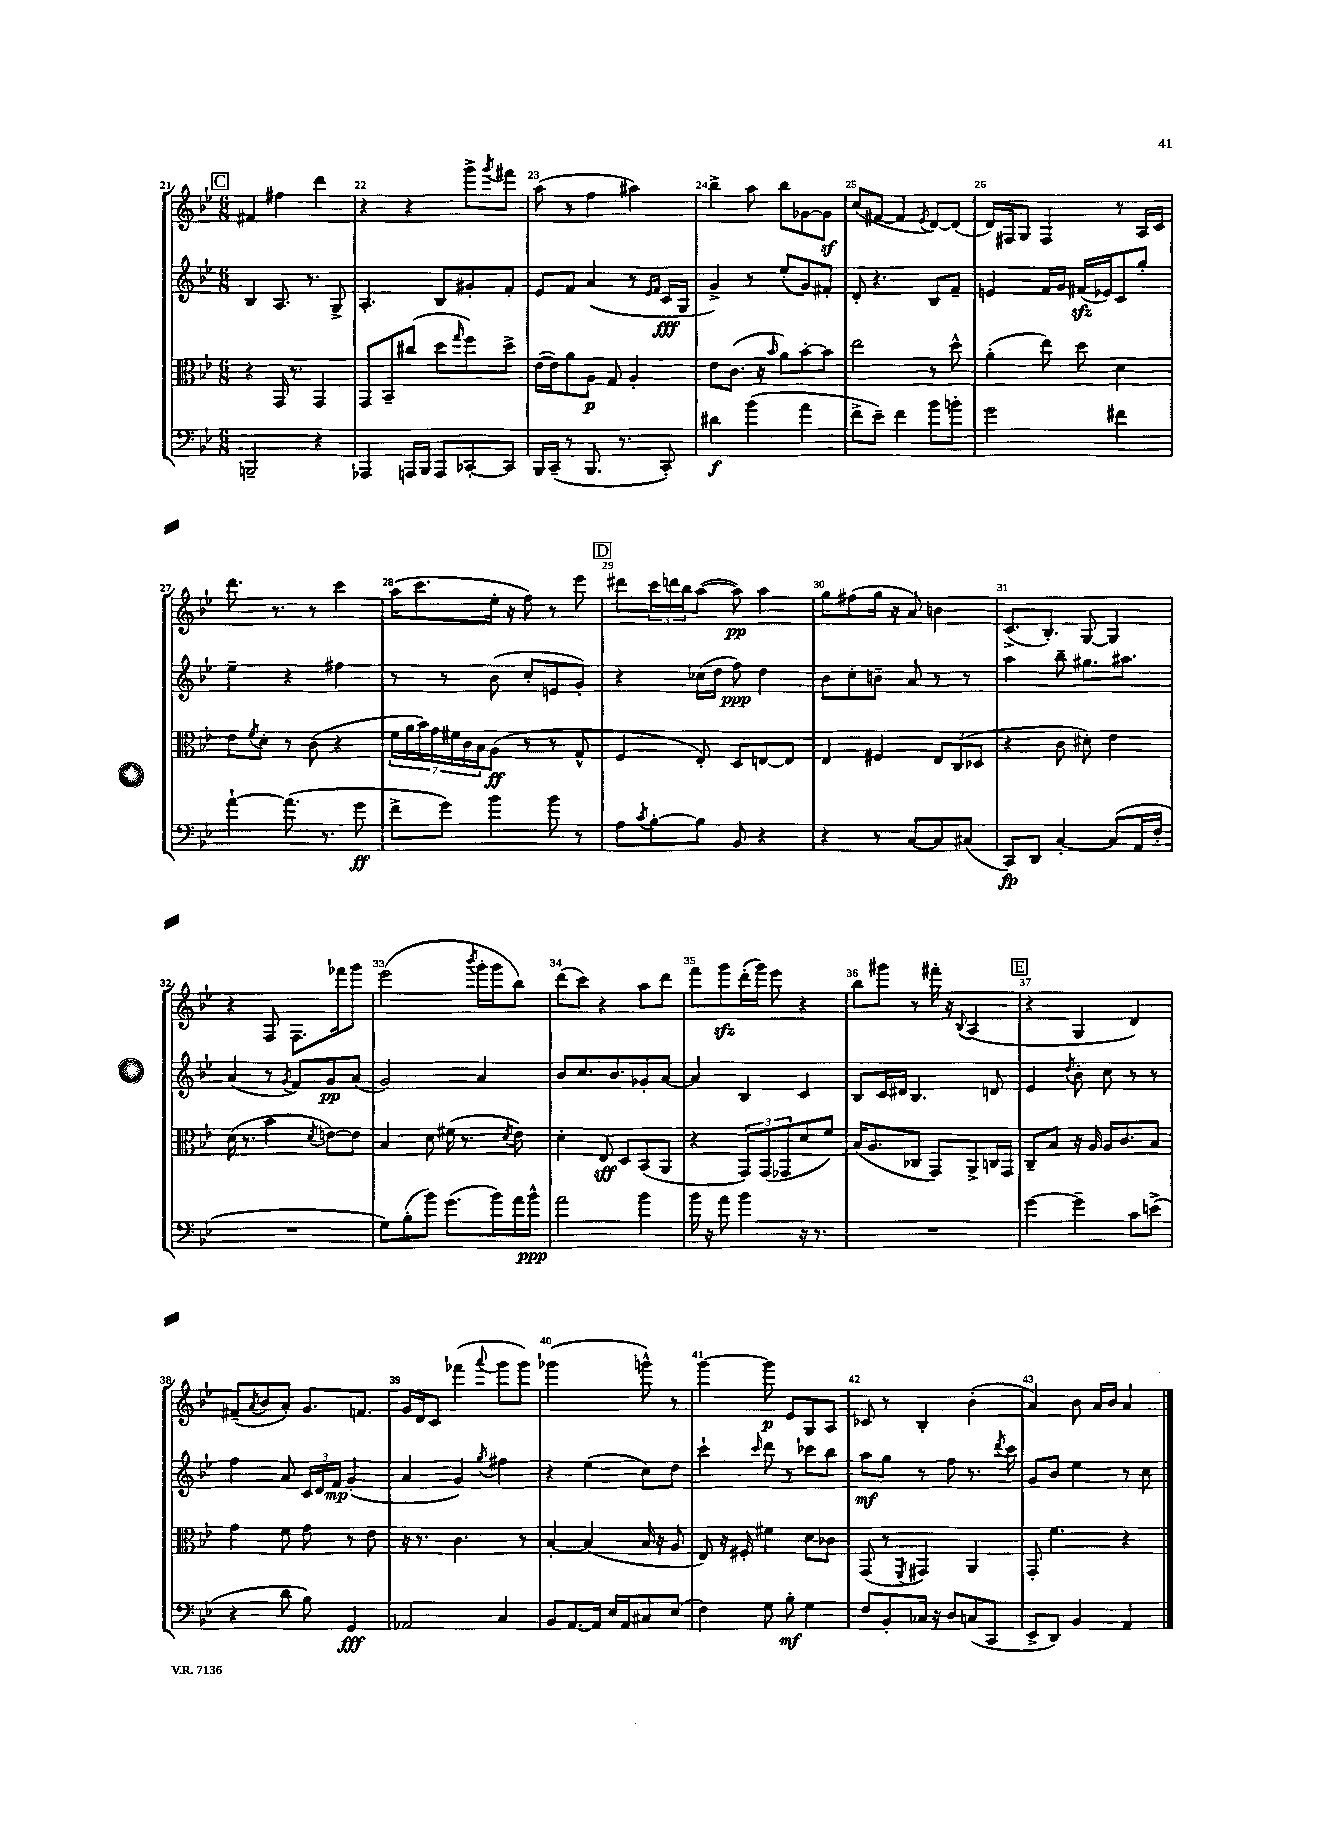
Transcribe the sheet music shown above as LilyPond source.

<<
\new StaffGroup <<
\new Staff = "s0" {
    \clef treble \key bes \major \numericTimeSignature \time 6/8
    \mark \markup { \box "C" } fis'4 fis''4 d'''4 |
    r4 r4 g'''8-> \acciaccatura { g'''8 } fis'''8 |
    a''8( r8 f''4 ais''4) |
    bes''4-> a''8 bes''8 ges'8~ ges'8\sf |
    c''8( fis'8~ fis'4 \acciaccatura { ees'8 } d'8~) d'8( |
    d'16) fis16 g8 fis4 r8 a16 c'16 |
    d'''8. r8. r8 c'''4 |
    a''16( c'''8. ees''16-. r16 f''8) r8 ees'''8 |
    \mark \markup { \box "D" } dis'''8 \tuplet 3/2 { c'''16 d'''16 bes''16 } a''8~( a''8\pp) a''4 |
    g''8 fis''8( g''16 r16 a'8) b'4 |
    c'8.->( bes8.-.) g8~ g4 |
    r4 f8 f8. fes'''16 g'''8 |
    ees'''2( \acciaccatura { bes'''8 } g'''16-. g'''16 bes''8) |
    d'''8( c'''8) r4 a''8 d'''8 |
    f'''8 g'''8\sfz d'''16-.( g'''16) ees'''8 r4 |
    bes''8 gis'''8 r8 fis'''16-. r16 \appoggiatura { bes8 } a4( |
    \mark \markup { \box "E" } r4 g4 d'4) |
    fis'8--( \acciaccatura { a'8 } bes'8 a'8-.) g'8. f'8. |
    g'16 d'16 c'8 fes'''4( \appoggiatura { a'''8 } g'''8 g'''8) |
    ges'''2( g'''8-^) r8 |
    g'''4~ g'''8\p ees'8 g8 a8 |
    ces'8 r8 bes4-. bes'4-.( |
    a'4) bes'8 a'16 bes'16 a'4 \bar "|." |
}
\new Staff = "s1" {
    \clef treble \key bes \major \numericTimeSignature \time 6/8
    \mark \markup { \box "C" } bes4 a8. r8. g8-> |
    a4.-. bes8 gis'8-. f'8-. |
    ees'8 f'8 a'4( r8 \grace { ees'16 f'16 } c'16\fff g16 |
    g'4->) r8 ees''8-.( g'8) fis'8-. |
    d'8-. r4. bes8 f'8-- |
    e'4 f'16 g'16 fis'16\sfz( ees'16) c'8 g''8-. |
    ees''4-- r4 fis''4 |
    r8 r8 bes'8( c''8-. e'8 g'8-.) |
    \mark \markup { \box "D" } r4 ces''16( d''16 f''8\ppp) d''4 |
    bes'8 c''8-. b'8-- a'8 r8 r8 |
    a''4 bes''8-- gis''8. ais''8. |
    a'4( r8 \acciaccatura { g'8 } f'8) g'8\pp a'8( |
    g'2) a'4 |
    bes'8 c''8. bes'8. ges'8-. a'8~ |
    a'4 bes4 c'4 |
    bes8 c'16 dis'16 bes4. d'8 |
    \mark \markup { \box "E" } ees'4 \acciaccatura { d''8 } bes'8-. c''8 r8 r8 |
    f''4 a'8 \tuplet 3/2 { c'16 d'16 f'16\mp } g'4-.( |
    a'4 g'4) \acciaccatura { g''8 } fis''4 |
    r4 ees''4( c''8) d''8 |
    c'''4-! \grace { c'''16 } d'''8 r8 ces'''8 bes''8 |
    a''8\mf g''8 r8 f''8 r8. \acciaccatura { d'''8 } c'''16 |
    g'8 bes'8 ees''4 r8 c''8 \bar "|." |
}
\new Staff = "s2" {
    \clef alto \key bes \major \numericTimeSignature \time 6/8
    \mark \markup { \box "C" } r4 g,16 r8. g,4 |
    g,8 bes,8-- cis''8( d''8 \grace { g''16 } f''8) d''8-> |
    ees'16~( ees'16) a'8 a8\p g8 a4-. |
    ees'8 c'8.( r16 \grace { bes'16 } a'8) bes'8~-. bes'8 |
    ees''2 r8 d''8-^ |
    a'4-.( ees''8) d''8 d'4 |
    ees'8 \acciaccatura { f'8 } d'8-. r8 c'8( r4 |
    \tuplet 7/4 { f'16 a'16 bes'16) g'16 fis'16 c'16 bes16 } a8\ff( r8 r8 g8-^ |
    \mark \markup { \box "D" } f4 ees8-.) d8 e8~ e8 |
    ees4 fis4 \tuplet 3/2 { ees8 c8( des8 } |
    r4 c'8 dis'8-.) ees'4 |
    d'16( r8. bes'4 \acciaccatura { d'8 } e'8~) e'8 |
    bes4 d'8 fis'16( r8. \acciaccatura { d'8 } ees'8) |
    d'4-. ees8\sff d8 bes,8( a,8 |
    r4 \tuplet 3/2 { g,8) g,8( ges,8 } d'8 f'8) |
    bes16( a8. ces8 g,8) a,8-> c16 g,16 |
    \mark \markup { \box "E" } c8-- bes8 r16 a16 a16 c'8. bes8 |
    g'4 f'8 g'8 r8 ees'8 |
    r16 r8. c'4. r8 |
    bes4~-. bes4( bes16 r16 a8 |
    ees8) r16 fis16-. fis'4 d'8 ces'8 |
    g,8( r8 \acciaccatura { f,8 } gis,4) a,4 |
    g,8-. f'4. r4 \bar "|." |
}
\new Staff = "s3" {
    \clef bass \key bes \major \numericTimeSignature \time 6/8
    \mark \markup { \box "C" } b,,2-- r4 |
    aes,,4 a,,16 bes,,16 a,,8 ces,8~-. ces,8 |
    bes,,16 c,16--( r8 bes,,8. r8. c,8-.) |
    dis'4\f bes'4( a'4 |
    f'8-> ees'8--) f'4 bes'8 b'8-. |
    g'2 fis'4 |
    a'4~-! a'8.( r8. g'8\ff |
    f'8-> g'8) bes'4 bes'8 r8 |
    \mark \markup { \box "D" } a8 \acciaccatura { c'8 } bes8~-. bes8 bes,8 r4 |
    r4 r8 c8~ c8 cis8( |
    c,8\fp) d,8 c4~-. c8( a,16 f16-. |
    R2. |
    g8) bes8-.( bes'8) g'8.( bes'16) a'16 bes'16-^\ppp |
    a'2 bes'4 |
    bes'16 r16 a'8 bes'4 r16 r8. |
    R2. |
    \mark \markup { \box "E" } g'4~ g'4-- c'8 e'8->( |
    r4 d'8 bes8) g,4\fff |
    aes,2 c4 |
    bes,8 a,8.~ a,16 ees16 a,16 cis8 ees8( |
    f4) g8 bes8-.\mf g4 |
    f8 bes,8-. ces16 r16 d8 c8( c,8 |
    ees,8-> d,8) bes,4 a,4 \bar "|." |
}
>>
>>
\layout { \context { \Score currentBarNumber = #21 \override BarNumber.break-visibility = ##(#f #t #t) barNumberVisibility = #all-bar-numbers-visible } }
